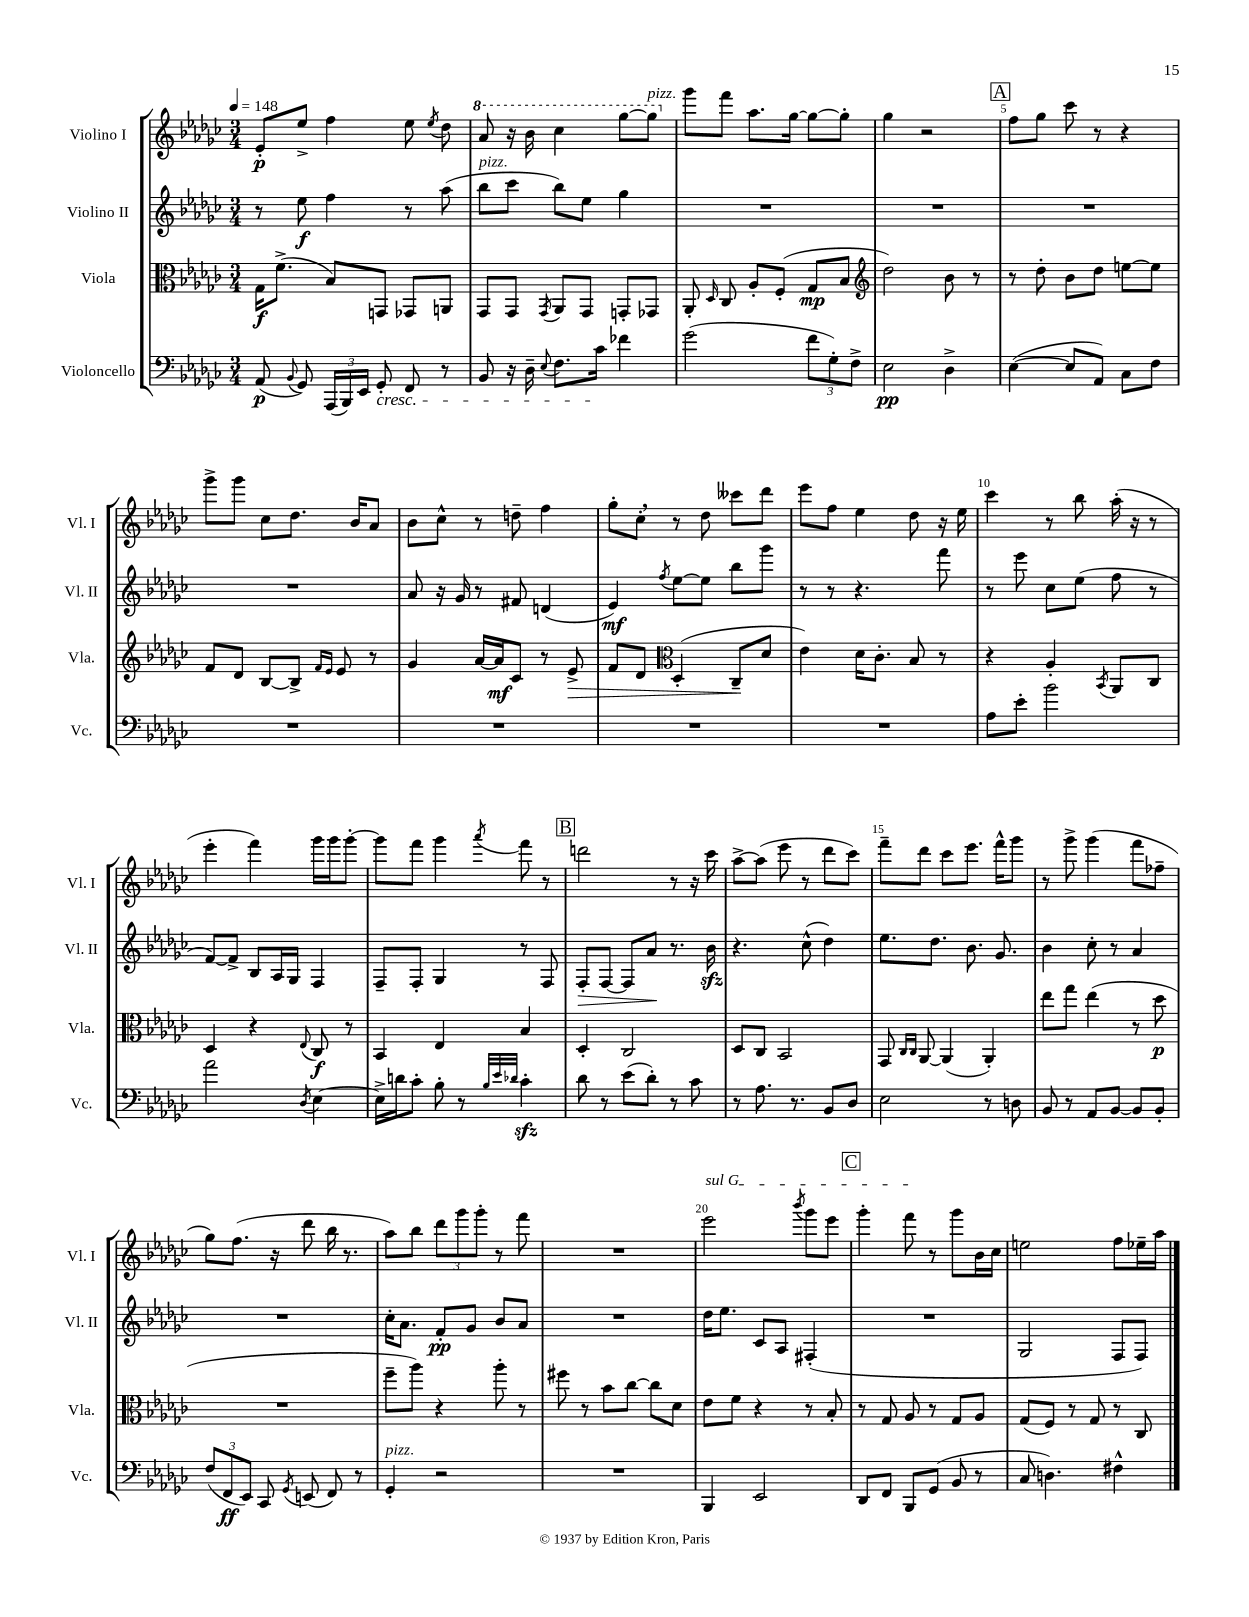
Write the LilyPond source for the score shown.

<<
\new StaffGroup <<
\new Staff = "s0" \with { instrumentName = "Violino I" shortInstrumentName = "Vl. I" } {
    \clef treble \key ges \major \numericTimeSignature \time 3/4 \tempo 4 = 148
    \autoBeamOff ees'8[-.\p ees''8]-> f''4 ees''8 \acciaccatura { ees''8 } des''8 |
    \ottava #1 aes''8 r16 bes''16 ces'''4 ges'''8[~ ges'''8]^\markup { \italic "pizz." } \ottava #0 |
    ges'''8[ f'''8] aes''8.[ ges''16]~ ges''8[~ ges''8]-. |
    ges''4 r2 |
    \mark \markup { \box "A" } f''8[ ges''8] ces'''8 r8 r4 |
    ges'''8[-> ges'''8] ces''8[ des''8.] bes'16[ aes'8] |
    bes'8[ ces''8]-^ r8 d''8-- f''4 |
    ges''8[-. ces''8]-. \breathe r8 des''8 ceses'''8[ des'''8] |
    ees'''8[ f''8] ees''4 des''8 r16 ees''16 |
    ces'''4 r8 bes''8 aes''16-.( r16 r8 |
    ees'''4-. f'''4) ges'''16[ ges'''16 ges'''8]~-. |
    ges'''8[ f'''8] ges'''4 \acciaccatura { aes'''8 } f'''8 r8 |
    \mark \markup { \box "B" } d'''2 r8 r16 ces'''16 |
    aes''8[~-> aes''8]( ees'''8 r8 des'''8[ ces'''8]) |
    f'''8[-- des'''8] ces'''8[ ees'''8.] f'''16[-^ ges'''8] |
    r8 ges'''8-> ges'''4( f'''8[ fes''8]-- |
    ges''8[) f''8.]( r16 des'''8 bes''16 r8. |
    aes''8[) bes''8] \tuplet 3/2 { des'''8[ ges'''8 ges'''8]-. } r8 f'''8 |
    R2. |
    \once \override TextSpanner.bound-details.left.text = \markup { \italic "sul G" } ees'''2\startTextSpan \acciaccatura { bes'''8 } ges'''8[ ees'''8] |
    \mark \markup { \box "C" } ges'''4-. f'''8\stopTextSpan r8 ges'''8[ bes'16 ces''16] |
    e''2 f''8[ ees''16-- aes''16] \bar "|." |
}
\new Staff = "s1" \with { instrumentName = "Violino II" shortInstrumentName = "Vl. II" } {
    \clef treble \key ges \major \numericTimeSignature \time 3/4
    \autoBeamOff r8 ees''8\f f''4 r8 aes''8( |
    bes''8[^\markup { \italic "pizz." } ces'''8] bes''8[) ees''8] ges''4 |
    R2. |
    R2. |
    \mark \markup { \box "A" } R2. |
    R2. |
    aes'8 r16 ges'16 r8 fis'8 d'4( |
    ees'4\mf) \acciaccatura { f''8 } ees''8[~ ees''8] bes''8[ ges'''8] |
    r8 r8 r4. f'''8 |
    r8 ees'''8 ces''8[ ees''8]( f''8 r8 |
    f'8[~) f'8]-> bes8[ aes16 ges16] f4 |
    f8[-- f8]-. ges4 r8 f8 |
    \mark \markup { \box "B" } f8[-.\> f8]~ f8[ aes'8]\! r8. bes'16\sfz |
    r4. ces''8-^( des''4) |
    ees''8.[ des''8.] bes'8. ges'8. |
    bes'4 ces''8-. r8 aes'4 |
    R2. |
    ces''16[-. aes'8.] f'8[-.\pp ges'8] bes'8[ aes'8] |
    R2. |
    des''16[ ees''8.] ces'8[ aes8] fis4-.( |
    \mark \markup { \box "C" } R2. |
    ges2 f8[ f8]) \bar "|." |
}
\new Staff = "s2" \with { instrumentName = "Viola" shortInstrumentName = "Vla." } {
    \clef alto \key ges \major \numericTimeSignature \time 3/4
    \autoBeamOff ges16[\f f'8.]->( bes8[) g,8] ges,8[ a,8] |
    ges,8[ ges,8] \acciaccatura { ges,8 } aes,8[ ges,8] g,8[-. ges,8] |
    aes,8-. \grace { des16 } ces8 aes8[-. f8]-.( ges8[\mp bes8] |
    \clef treble des''2) bes'8 r8 |
    \mark \markup { \box "A" } r8 des''8-. bes'8[ des''8] e''8[~ e''8] |
    f'8[ des'8] bes8[~ bes8]-> \grace { f'16[ ees'16] } ees'8 r8 |
    ges'4 aes'16[~ aes'16\mf ces'8] r8 ees'8->\> |
    f'8[ des'8] \clef alto des4-.( ces8[--\! des'8] |
    ees'4) des'16[ ces'8.]-. bes8 r8 |
    r4 aes4-. \acciaccatura { bes,8 } aes,8[ ces8] |
    des4 r4 \appoggiatura { ees8 } ces8\f r8 |
    bes,4 ees4 bes4 |
    \mark \markup { \box "B" } des4-. ces2 |
    des8[ ces8] bes,2 |
    ges,8 \grace { ces16[ ces16] } aes,8~ aes,4( aes,4-.) |
    ees''8[ ges''8] ees''4( r8 des''8\p |
    R2. |
    f''8[-- aes''8]) r4 aes''8-. r8 |
    fis''8 r8 bes'8[ ces''8]~ ces''8[ des'8] |
    ees'8[ f'8] r4 r8 bes8-. |
    \mark \markup { \box "C" } r8 ges8 aes8 r8 ges8[ aes8] |
    ges8[( f8]) r8 ges8 r8 ces8 \bar "|." |
}
\new Staff = "s3" \with { instrumentName = "Violoncello" shortInstrumentName = "Vc." } {
    \clef bass \key ges \major \numericTimeSignature \time 3/4
    \autoBeamOff aes,8\p( \appoggiatura { bes,8 } ges,8) \tuplet 3/2 { aes,,16[( bes,,16) ees,16] } ges,8-.\cresc f,8 r8 |
    bes,8 r16 des16-- \appoggiatura { ees8 } f8.[ ces'16]\! fes'4 |
    ges'2( \tuplet 3/2 { f'8[ ges8-.) f8]-> } |
    ees2\pp des4-> |
    \mark \markup { \box "A" } ees4~( ees8[ aes,8]) ces8[ f8] |
    R2. |
    R2. |
    R2. |
    R2. |
    aes8[ ees'8]-. bes'2 |
    aes'2 \acciaccatura { des8 } ees4~ |
    ees16[-> d'16 ces'8]-. bes8-. r8 \grace { bes32[ ees'32 des'32] } ces'4-.\sfz |
    \mark \markup { \box "B" } des'8 r8 ees'8[( des'8]-.) r8 ces'8 |
    r8 aes8. r8. bes,8[ des8] |
    ees2 r8 d8 |
    bes,8 r8 aes,8[ bes,8]~ bes,8[ bes,8]-. |
    \tuplet 3/2 { f8[( f,8\ff ees,8]) } ces,8 \acciaccatura { ges,8 } e,8( f,8) r8 |
    ges,4-.^\markup { \italic "pizz." } r2 |
    R2. |
    bes,,4 ees,2 |
    \mark \markup { \box "C" } des,8[ f,8] bes,,8[ ges,8]( bes,8 r8 |
    ces8 d4.) fis4-^ \bar "|." |
}
>>
>>
\layout { \context { \Score \override BarNumber.break-visibility = ##(#f #t #t) barNumberVisibility = #(every-nth-bar-number-visible 5) } }
